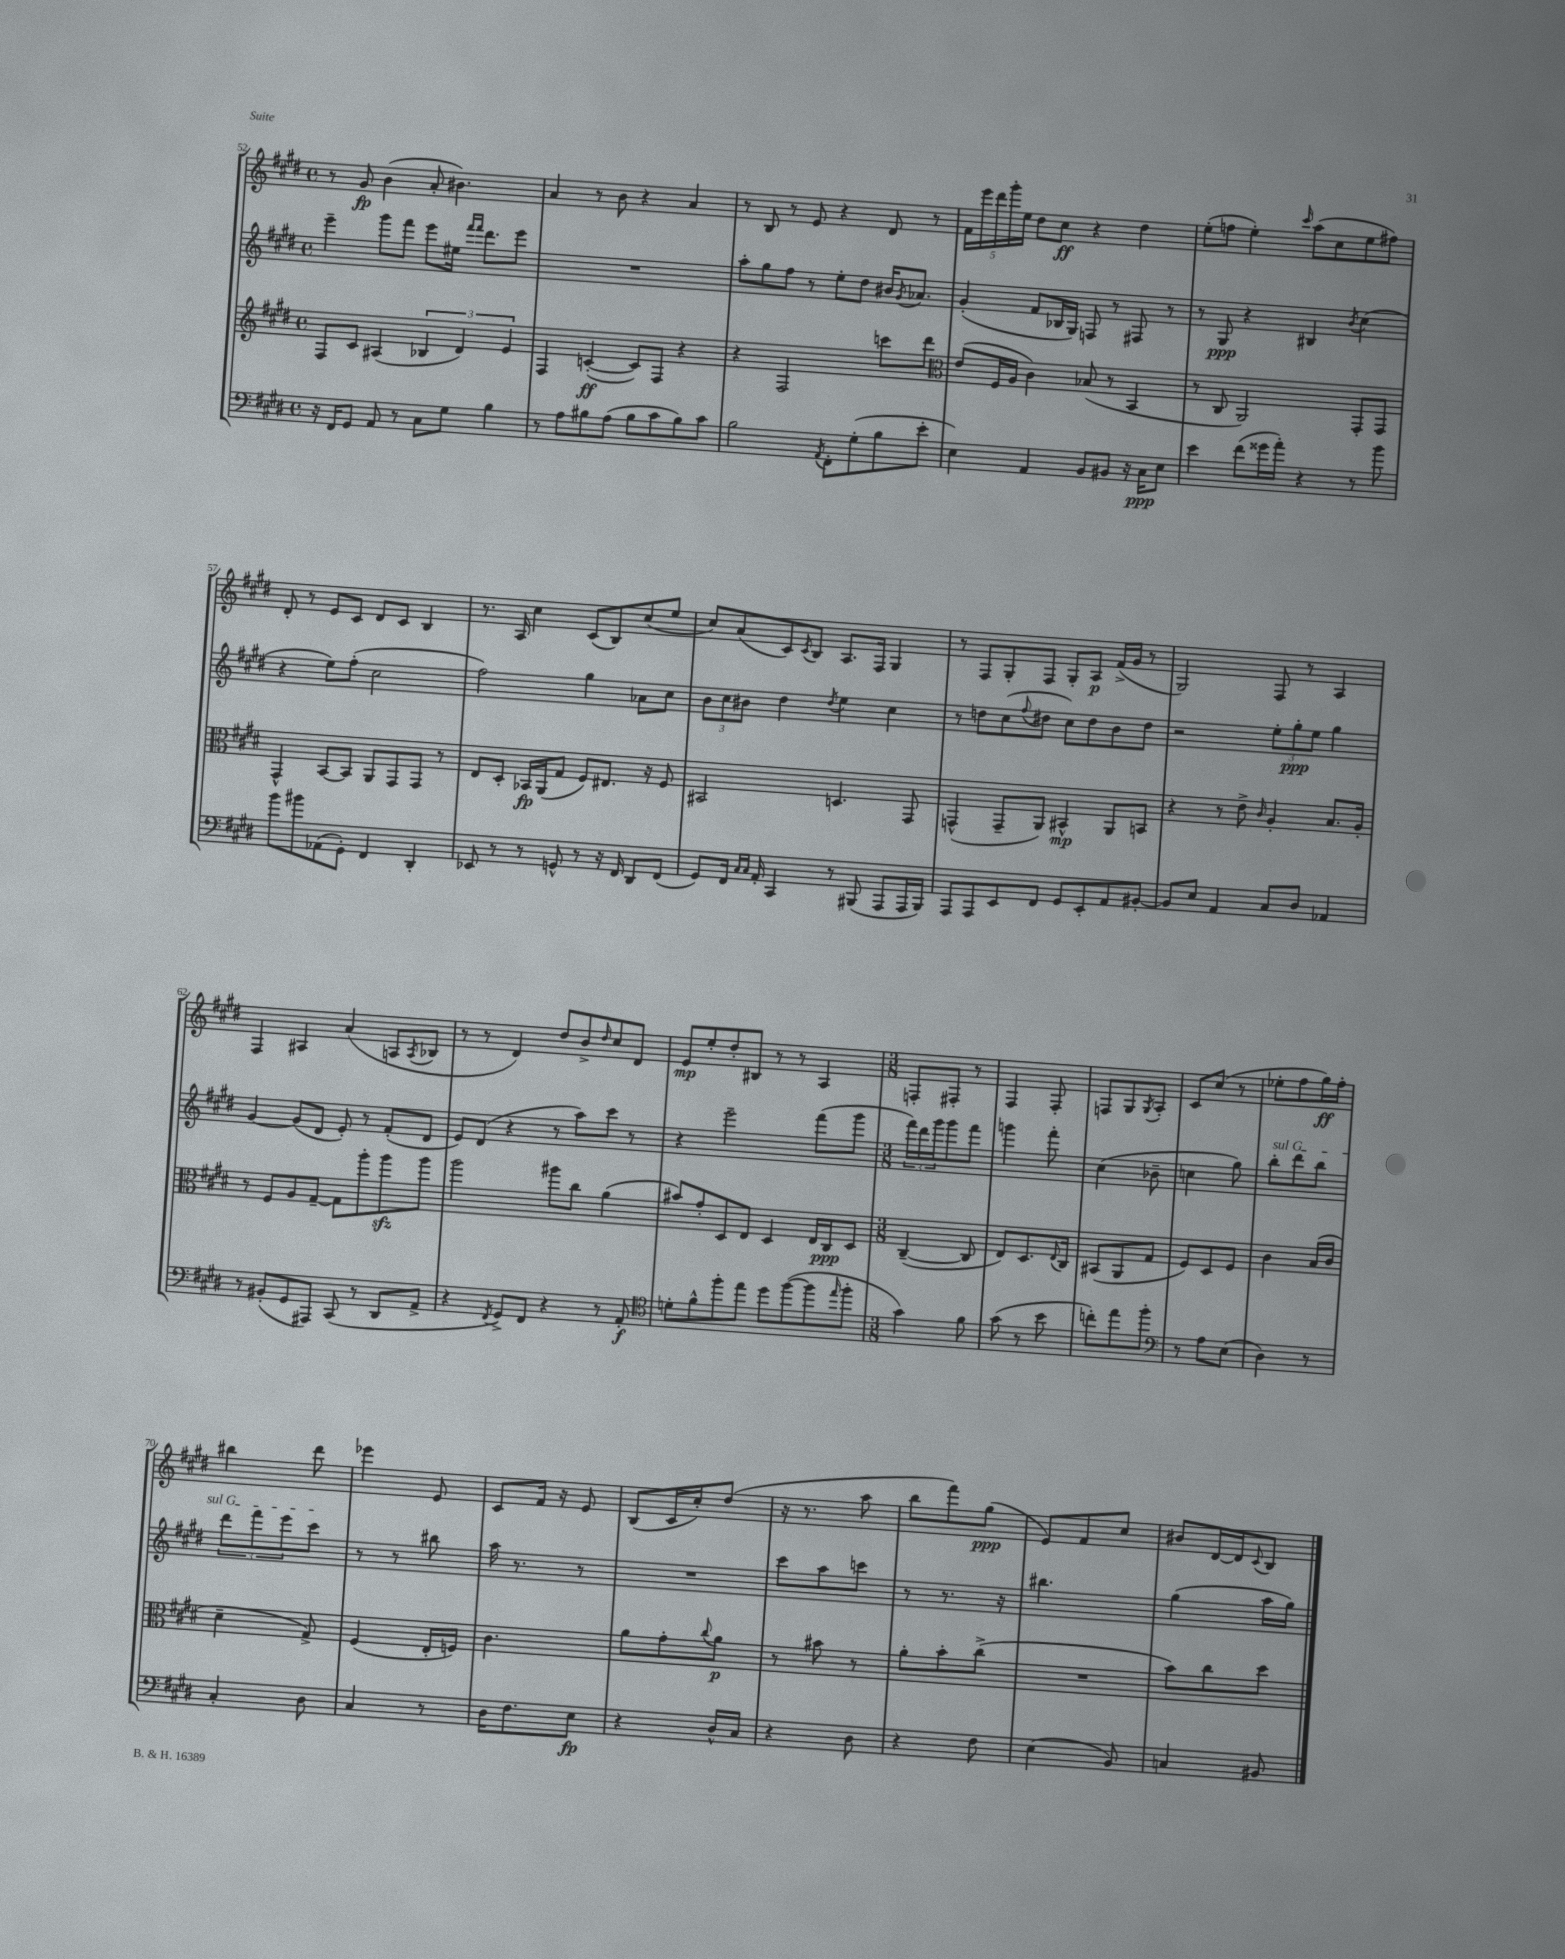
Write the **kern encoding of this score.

**kern	**dynam	**kern	**dynam	**kern	**dynam	**kern	**dynam
*part4	*part4	*part3	*part3	*part2	*part2	*part1	*part1
*staff4	*staff4	*staff3	*staff3	*staff2	*staff2	*staff1	*staff1
*clefF4	*	*clefG2	*	*clefG2	*	*clefG2	*
*k[f#c#g#d#]	*	*k[f#c#g#d#]	*	*k[f#c#g#d#]	*	*k[f#c#g#d#]	*
*M4/4	*	*M4/4	*	*M4/4	*	*M4/4	*
*met(c)	*	*met(c)	*	*met(c)	*	*met(c)	*
=52	=52	=52	=52	=52	=52	=52	=52
16r	.	8F#/L	.	4eee~\	.	8r	.
16FF#/KL	.	.	.	.	.	.	.
8GG#/J	.	8c#/J	.	.	.	8g#/	fp
8AA/	.	(4A#X/	.	8ggg#\L	.	(4b\	.
8r	.	.	.	8fff#\J	.	.	.
8C#\L	.	6B-X/	.	8eee\L	.	8a'/	.
8G#\J	.	.	.	16ee#X\Jk	.	4.b#X\)	.
.	.	6d#/)	.	.	.	.	.
.	.	.	.	16qqfff#/LL	.	.	.
.	.	.	.	16qqfff#/JJ	.	.	.
.	.	.	.	8.ddd#\L	.	.	.
4B\	.	.	.	.	.	.	.
.	.	6e/	.	.	.	.	.
.	.	.	.	8eee\J	.	.	.
=53	=53	=53	=53	=53	=53	=53	=53
8r	.	4F#/	.	1r	.	4a/	.
8A\L	.	.	.	.	.	.	.
8B#X\	.	([4cn'/	ff	.	.	8r	.
(8A\J	.	.	.	.	.	8b\	.
8B#\L	.	8c/L])	.	.	.	4r	.
8c#\	.	8F#/J	.	.	.	.	.
8B#\)	.	4r	.	.	.	4a/	.
8c#\J	.	.	.	.	.	.	.
=54	=54	=54	=54	=54	=54	=54	=54
2B\	.	4r	.	8aa'\L	.	8r	.
.	.	.	.	8gg#\	.	8B/	.
.	.	2F#/	.	8ff#\J	.	8r	.
.	.	.	.	8r	.	8e/	.
8qAA/	.	.	.	.	.	.	.
8FF#'\L	.	.	.	8ee'\L	.	4r	.
(8G#'\	.	.	.	8dd#\J	.	.	.
8B\	.	8cccn\L	.	16b#X/KL	.	8d#/	.
.	.	.	.	8qg#/	.	.	.
.	.	.	.	8.a-X/J	.	.	.
8e'\J	.	8ddd#\J	.	.	.	8r	.
=55	=55	=55	=55	=55	=55	=55	=55
*	*	*clefC3	*	*	*	*	*
4E\)	.	(8e/L	.	(4g#'/	.	20f#\LL	.
.	.	.	.	.	.	20eee\	.
.	.	.	.	.	.	20ddd#\	.
.	.	16F#/L	.	.	.	.	.
.	.	.	.	.	.	20ggg#'\	.
.	.	16A/JJ	.	.	.	.	.
.	.	.	.	.	.	20ee\JJ	.
4AA/	.	4c#\)	.	8f#/L	.	8dd#\L	.
.	.	.	.	16B-X/L	.	8cc#\J	ff
.	.	.	.	16G#/JJ)	.	.	.
8BB/L	.	(8B-X/	.	8Fn/	.	4r	.
8BB#X/J	.	8r	.	8r	.	.	.
16r	.	4BB/	.	8F#X/	.	4dd#\	.
16C#\KL	ppp	.	.	.	.	.	.
8E\J	.	.	.	8r	.	.	.
=56	=56	=56	=56	=56	=56	=56	=56
4e\	.	8r	.	8r	.	(8ee'\L	.
.	.	8C#/	.	8G#/	ppp	8ffn\J	.
(8f#\L	.	2AA/)	.	4r	.	4ee'\)	.
16g##X\L	.	.	.	.	.	.	.
16a'\JJ)	.	.	.	.	.	.	.
.	.	.	.	.	.	16qqccc#/	.
4r	.	.	.	4B#X/	.	(8aa\L	.
.	.	.	.	.	.	8cc#\	.
.	.	.	.	8qb/	.	.	.
8r	.	8GG#'/L	.	(4cc#\	.	8ee\	.
8b\	.	8GG#/J	.	.	.	8ff#X\J)	.
!!LO:LB:g=z
=57	=57	=57	=57	=57	=57	=57	=57
8b\L	.	4GG#^^/	.	4r	.	8d#'/	.
8b#X\	.	.	.	.	.	8r	.
(8AA-X\	.	[8BB/L	.	8ee\L)	.	8e/L	.
8GG#'\J)	.	8BB/J]	.	(8ff#'\J	.	8c#/J	.
4FF#/	.	8AA/L	.	2cc#\	.	8d#/L	.
.	.	8GG#/	.	.	.	8c#/J	.
4DD#'/	.	8GG#/J	.	.	.	4B/	.
.	.	8r	.	.	.	.	.
=58	=58	=58	=58	=58	=58	=58	=58
8EE-X/	.	8E/L	.	2ff#\)	.	8.r	.
8r	.	8D#'/J	.	.	.	.	.
.	.	.	.	.	.	16A/	.
8r	.	16BB-X/LL	fp	.	.	4cc#\	.
.	.	(16AA/J	.	.	.	.	.
8GGn^^/	.	8G#/J	.	.	.	.	.
8r	.	8F#/L)	.	4gg#\	.	(8c#/L	.
16r	.	8.E#X/J	.	.	.	8B/)	.
16FF#/	.	.	.	.	.	.	.
8DD#/L	.	.	.	8a-X\L	.	(8cc#/	.
.	.	16r	.	.	.	.	.
(8FF#/J	.	8F#/	.	8cc#\J	.	8ee/J	.
=59	=59	=59	=59	=59	=59	=59	=59
8GG#/L)	.	2BB#X/	.	12b\L	.	8cc#/L)	.
.	.	.	.	12cc#\	.	.	.
16FF#/Jk	.	.	.	.	.	(8a/	.
.	.	.	.	12b#X\J	.	.	.
16qqC#/LL	.	.	.	.	.	.	.
16qqC#/JJ	.	.	.	.	.	.	.
16AA'/	.	.	.	.	.	.	.
4CC#/	.	.	.	4dd#\	.	8c#/)	.
.	.	.	.	.	.	8qc#/	.
.	.	.	.	.	.	8B/J	.
.	.	.	.	8qdd#/	.	.	.
8r	.	4.Dn/	.	4ee\	.	8.A/L	.
(8BBB#X/	.	.	.	.	.	.	.
.	.	.	.	.	.	16F#/Jk	.
8AAA/L	.	.	.	4cc#\	.	4G#/	.
16AAA/L	.	8GG#/	.	.	.	.	.
16BBB#/JJ)	.	.	.	.	.	.	.
=60	=60	=60	=60	=60	=60	=60	=60
8AAA/L	.	(4GGn^^/	.	8r	.	8r	.
8AAA/	.	.	.	8ddn\L	.	8F#/L	.
8EE/	.	8GG~/L	.	(8cc#\	.	8G#'/	.
.	.	.	.	8qqff#/	.	.	.
8FF#/J	.	8AA/J)	.	8dd#X\J	.	8F#/J	.
8GG#/L	.	4BB#X^^/	mp	8cc#\L)	.	8G#'/L	.
8EE'/	.	.	.	8dd#\	.	8A/J	p
8AA/	.	8AA/L	.	8b\	.	(16f#^/LL	.
.	.	.	.	.	.	16g#/JJ	.
[8BB#X'/J	.	8BBn/J	.	8dd#\J	.	8r	.
=61	=61	=61	=61	=61	=61	=61	=61
8BB#/L]	.	4r	.	2r	.	2G#/)	.
8E/J	.	.	.	.	.	.	.
4AA/	.	8r	.	.	.	.	.
.	.	8e^\	.	.	.	.	.
.	.	16qqc#/	.	.	.	.	.
8C#/L	.	4A'/	.	12ee'\L	.	8F#/	.
.	.	.	.	12gg#'\	ppp	.	.
8D#/J	.	.	.	.	.	8r	.
.	.	.	.	12ee\J	.	.	.
4AA-X/	.	8.B/L	.	4gg#\	.	4A/	.
.	.	16A'/Jk	.	.	.	.	.
!!LO:LB:g=z
=62	=62	=62	=62	=62	=62	=62	=62
8r	.	8r	.	[4g#/	.	4F#/	.
(8BB#X'/L	.	8F#/L	.	.	.	.	.
8GG#/	.	8A/	.	(8g#/L]	.	4A#X/	.
8AAA#X/J)	.	[8G#~/J	.	8d#/J	.	.	.
(8CC#/	.	8G#\L]	.	8e'/)	.	(4a/	.
8r	.	8aa'\	.	8r	.	.	.
8DD#/L	.	8aazz\	.	(8f#'/L	.	8An/L	.
.	.	.	.	.	.	8qA/	.
8AA^/J	.	8aa\J	.	8d#/J	.	8B-X/J	.
=63	=63	=63	=63	=63	=63	=63	=63
4r	.	2aa\	.	8e/L)	.	8r	.
.	.	.	.	(8d#/J	.	8r	.
8qFF#/	.	.	.	.	.	.	.
8GG#^/L)	.	.	.	4r	.	4d#/)	.
8FF#/J	.	.	.	.	.	.	.
4r	.	8aa#X\L	.	8r	.	8dd#/L	.
.	.	8cc#\J	.	8aa\L)	.	8b^/	.
.	.	.	.	.	.	16qqdd#/	.
8r	.	(4a\	.	8ccc#\J	.	8cc#/	.
8AA'/	f	.	.	8r	.	8d#/J	.
=64	=64	=64	=64	=64	=64	=64	=64
*clefC4	*	*	*	*	*	*	*
8dn'\L	.	8b#X/L)	.	4r	.	8e/L	mp
8f#^^\	.	8g#'/	.	.	.	8ee'/	.
8ff#'\	.	8D#/	.	2eee~\	.	8dd#'/	.
8ee\J	.	8E/J	.	.	.	8B#X/J	.
8dd#\L	.	4D#/	.	.	.	8r	.
([8ff#\	.	.	.	.	.	8r	.
8ff#\]	.	16E/LL	.	(8fff#\L	.	4A/	.
.	.	16C#/J	ppp	.	.	.	.
16qqee/	.	.	.	.	.	.	.
8ff#'\J	.	8D#/J	.	8ggg#\J	.	.	.
=65	=65	=65	=65	=65	=65	=65	=65
*M3/8	*	*M3/8	*	*M3/8	*	*M3/8	*
4g#\)	.	([4C#~/	.	24fff#\LL)	.	8Fn'/L	.
.	.	.	.	24ddd#\	.	.	.
.	.	.	.	24ggg#\J	.	.	.
.	.	.	.	8ggg#\	.	8F#X'/J	.
8f#\	.	8C#/]	.	8fff#\J	.	8r	.
=66	=66	=66	=66	=66	=66	=66	=66
(8g#\	.	8E/L)	.	4gggn\	.	4F#/	.
8r	.	8.D#/	.	.	.	.	.
8b\	.	.	.	8fff#'\	.	8F#'/	.
.	.	8qqE/	.	.	.	.	.
.	.	16C#/Jk	.	.	.	.	.
=67	=67	=67	=67	=67	=67	=67	=67
8ccn'\L)	.	(8BB#X/L	.	(4cc#\	.	8Fn/L	.
8ee\	.	8AA/	.	.	.	8G#/	.
.	.	.	.	.	.	8qG#/	.
8ff#'\J	.	8G#/J	.	8b-X~\	.	8A'/J	.
=68	=68	=68	=68	=68	=68	=68	=68
*clefF4	*	*	*	*	*	*	*
8r	.	8F#/L)	.	4ccn\	.	8c#/L	.
8A\L	.	8D#/	.	.	.	(8cc#/J	.
(8E\J	.	8F#/J	.	8gg#\)	.	8r	.
=69	=69	=69	=69	=69	=69	=69	=69
!	!	!	!	!LO:TX:a:i:t=sul G	!	!	!
4D#\)	.	4c#\	.	8bb'\L	.	8ee-X'\L	.
.	.	.	.	8ddd#\	.	8ff#\	.
8r	.	(16B/LL	.	8bb\J	.	16gg#\L)	ff
.	.	16c#/JJ	.	.	.	16ff#'\JJ	.
!!LO:LB:g=z
=70	=70	=70	=70	=70	=70	=70	=70
4C#'/	.	4d#~\	.	12ddd#\L	.	4bb#X\	.
.	.	.	.	12fff#\	.	.	.
.	.	.	.	12eee\	.	.	.
8D#\	.	8G#^/)	.	8ccc#\J	.	8ddd#\	.
=71	=71	=71	=71	=71	=71	=71	=71
4C#/	.	(4F#/	.	8r	.	4eee-X\	.
.	.	.	.	8r	.	.	.
8r	.	16E'/LL	.	8bb#X\	.	8e/	.
.	.	16Fn/JJ)	.	.	.	.	.
=72	=72	=72	=72	=72	=72	=72	=72
16D#\KL	.	4.c#\	.	16aa\	.	8c#/L	.
8.F#\	.	.	.	8.r	.	.	.
.	.	.	.	.	.	16f#/Jk	.
.	.	.	.	.	.	16r	.
8E\J	fp	.	.	8r	.	8e/	.
=73	=73	=73	=73	=73	=73	=73	=73
4r	.	8a\L	.	4.r	.	(8B/L	.
.	.	8g#'\	.	.	.	16c#/L	.
.	.	.	.	.	.	16cc#'/J)	.
.	.	8qqcc#/	.	.	.	.	.
16D#^^/LL	.	8a\J	p	.	.	(8dd#/J	.
16C#/JJ	.	.	.	.	.	.	.
=74	=74	=74	=74	=74	=74	=74	=74
4r	.	8r	.	8ccc#\L	.	16r	.
.	.	.	.	.	.	8.r	.
.	.	8b#X\	.	8aa\	.	.	.
8D#\	.	8r	.	8cccn\J	.	8aa\	.
=75	=75	=75	=75	=75	=75	=75	=75
4r	.	8a'\L	.	8r	.	8bb\L	.
.	.	8b'\	.	8.r	.	8fff#\)	.
8F#\	.	(8cc#^\J	.	.	.	(8gg#\J	ppp
.	.	.	.	16r	.	.	.
=76	=76	=76	=76	=76	=76	=76	=76
(4E\	.	4.r	.	4.bb#X\	.	8e/L)	.
.	.	.	.	.	.	8f#/	.
8BB/)	.	.	.	.	.	8cc#/J	.
=77	=77	=77	=77	=77	=77	=77	=77
4Cn/	.	8b\L)	.	(4gg#\	.	8b#X/L	.
.	.	8cc#\	.	.	.	[16d#/L	.
.	.	.	.	.	.	16d#/J]	.
.	.	.	.	.	.	8qqc#/	.
8BB#X/	.	8dd#\J	.	16aa\LL	.	8B/J	.
.	.	.	.	16gg#\JJ)	.	.	.
==	==	==	==	==	==	==	==
*-	*-	*-	*-	*-	*-	*-	*-
